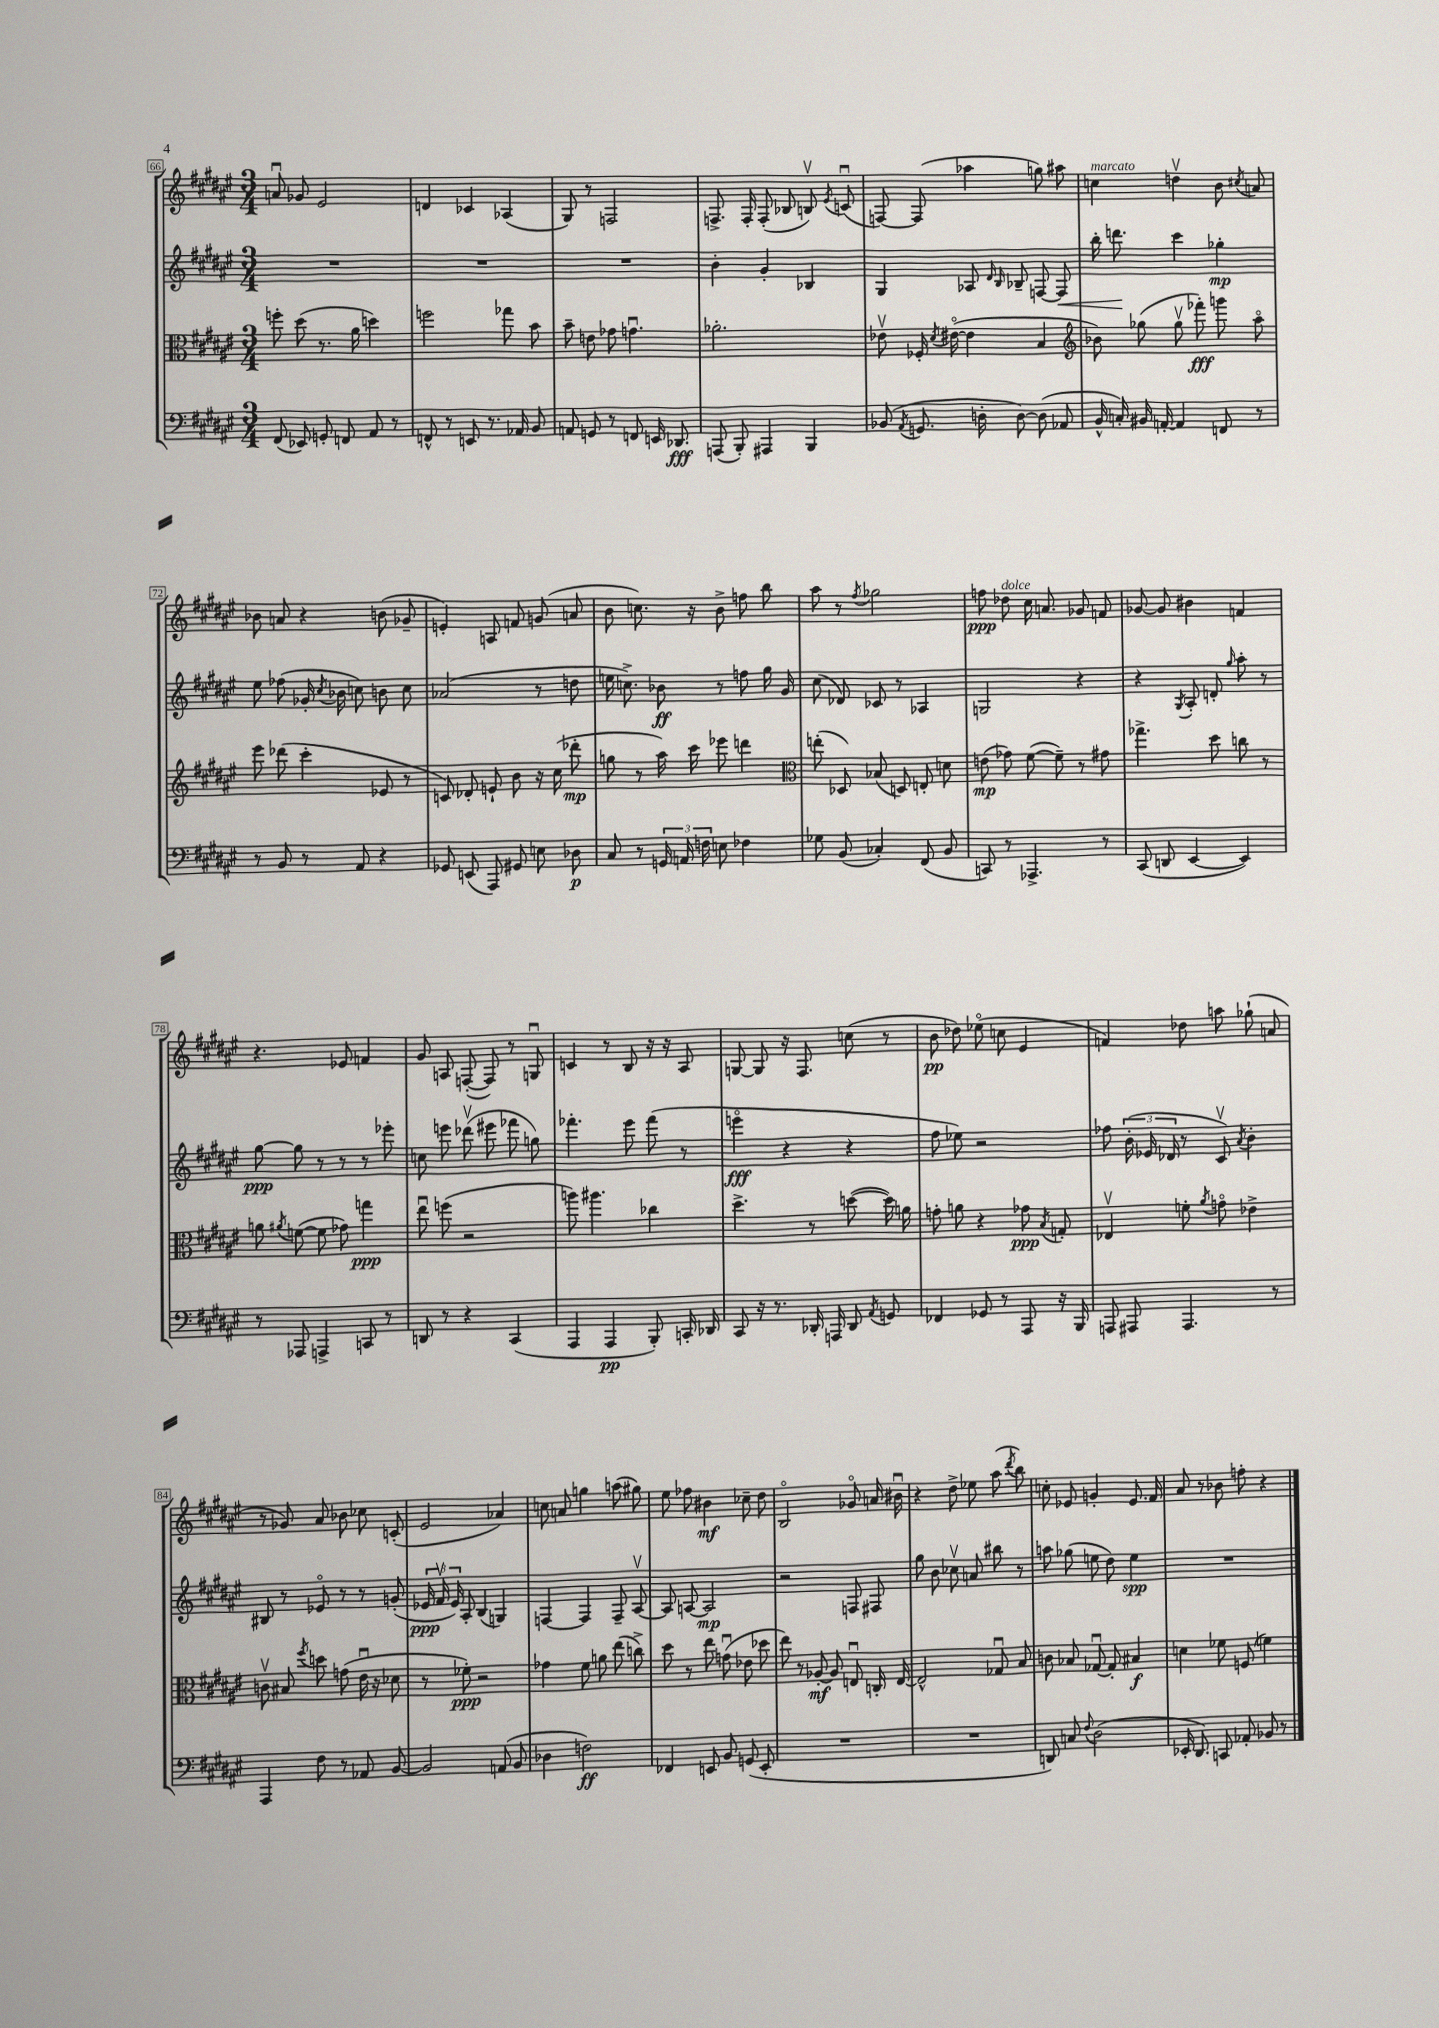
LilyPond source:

<<
\new StaffGroup <<
\new Staff = "s0" {
    \clef treble \key fis \major \numericTimeSignature \time 3/4
    \autoBeamOff a'8\downbow ges'8 eis'2 |
    d'4 ces'4 aes4( |
    gis8) r8 f2 |
    f8.-> f16-. f8-.( bes8 b8\upbow) \acciaccatura { eis'8 } c'8\downbow( |
    f8~) f8( aes''4 g''8) ais''8 |
    c''4^\markup { \italic "marcato" } d''4\upbow b'8 \acciaccatura { cis''8 } a'8 |
    bes'8 a'8 r4 b'8( ges'8-- |
    e'4-.) a8 f'8 g'8( a'8 |
    b'8 c''8.) r16 b'8-> f''8 b''8 |
    ais''8 r8 \acciaccatura { fis''8 } ges''2 |
    f''8\ppp des''8^\markup { \italic "dolce" } cis''16 a'8. ges'8 f'8 |
    ges'8~ ges'8 bis'4 f'4 |
    r4. ees'8 f'4 |
    gis'8 a8 f8~-.( f8) r8 g8\downbow |
    c'4 r8 b8 r16 r16 ais8 |
    g8~ g8 r16 fis8. c''8( r8 |
    b'8\pp des''8) ees''8\flageolet( c''8 eis'4 |
    f'4) des''8 a''8 ges''8-!( a'8 |
    r8 ges'8) ais'8 bes'8 ces''8 c'8-.( |
    eis'2 aes'4) |
    c''8 a'8 g''4 a''8( gis''8) |
    eis''8 fes''8 bis'4\mf ces''8-- dis''8 |
    b2\flageolet ges'8\flageolet a'16 bis'16\downbow |
    r4 dis''8-> ees''8 ais''8( \acciaccatura { dis'''8 } b''8) |
    c''8-. ees'8 g'4-. ees'8. fis'16 |
    ais'8 r8 bes'8 f''8-. r4 \bar "|." |
}
\new Staff = "s1" {
    \clef treble \key fis \major \numericTimeSignature \time 3/4
    \autoBeamOff R2. |
    R2. |
    R2. |
    b'4-. gis'4-. bes4 |
    gis4 aes8 \grace { dis'16 b16 } bes8-- f8~ f8\< |
    b''16-. d'''8.\! cis'''4 ges''4-.\mp |
    eis''8 fes''8( ges'16-. \acciaccatura { cis''8 } bes'16 c''8) b'8 c''8 |
    aes'2( r8 d''8 |
    e''16 c''8.->) bes'8\ff r8 f''8 gis''16 gis'16 |
    cis''8( des'8) ces'8 r8 aes4 |
    g2 r4 |
    r4 \acciaccatura { gis8 } ais8-. d'8-. \grace { gis''16 } ais''8-. r8 |
    gis''8~\ppp gis''8 r8 r8 r8 ees'''8-. |
    c''8 e'''8 des'''8\upbow( eis'''8 fes'''8 g''8) |
    fes'''4.-. eis'''8 fes'''8( r8 |
    e'''4\flageolet\fff r4 r4 |
    fis''8 ees''8) r2 |
    fes''8 \tuplet 3/2 { b'16-.( ees'16 des'16 } r8 cis'8\upbow) \acciaccatura { ais'8 } b'4-. |
    bis8 r8 ees'8\flageolet r8 r8 g'8-.( |
    \tuplet 3/2 { ees'16\ppp fis'16\upbow ees'16) } ais8-. b4( g4) |
    f4~ f4 f8-- ais8~\upbow |
    ais8 a8~ a2\mp |
    r2 f8 fis8 |
    gis''8 b'8 ces''8\upbow a'8 bis''8 r8 |
    a''8 ges''8( e''8 dis''8) e''4\spp |
    R2. \bar "|." |
}
\new Staff = "s2" {
    \clef alto \key fis \major \numericTimeSignature \time 3/4
    \autoBeamOff f''8-. dis''8( r8. ais'16 d''4) |
    f''2 ges''8 b'8 |
    b'8-- e'8 ges'8 g'4.\downbow |
    aes'2.-. |
    ees'8\upbow fes16-. \acciaccatura { dis'8 } eis'16~\flageolet( eis'4 b4 |
    \clef treble bes'8) ges''8( ges''8\upbow fes'''8-.\fff) g'''8 ais''8\flageolet |
    eis'''8 des'''8( cis'''4-. ees'8 r8 |
    c'8) des'8-. e'8-! b'8 r16 cis''16( des'''8-.\mp |
    g''8 r8 ais''16) cis'''16 ees'''8 d'''4 |
    \clef alto e''8-.( des8) bes8( d8) e8-. d'8 |
    e'8\mp( ges'8) fis'8~( fis'8--) r8 gis'8 |
    ges''4.-> dis''8 c''8 r8 |
    a'8 \acciaccatura { ais'8 } f'8~( f'8 ges'8) g''4\ppp |
    eis''8\downbow f''8( r2 |
    a''8) ais''4. ces''4 |
    dis''4.-> r8 d''8~( d''16) a'16 |
    g'8-. a'8 r4 ges'8\ppp \acciaccatura { b8 } g8-. |
    ees4\upbow f'8-. \acciaccatura { ais'8 } g'8\flageolet ees'4-> |
    c'8\upbow bis8 \acciaccatura { fis''8 } d''8 g'8( eis'16\downbow r16 des'8 |
    r8 fes'8-.\ppp) r2 |
    ges'4 fis'8 a'8 eis''8( c''8->) |
    dis''8 r8 eis''8 g'8\downbow( ees'8 des''8 |
    eis''8) r8 aes8~-.\mf aes8 e8\downbow c16-. e16~ |
    e2-^ ges8\downbow b8 |
    c'8 bes8 ges8~\downbow ges8-. bis4\f |
    d'4 fes'8 f8( f'4) \bar "|." |
}
\new Staff = "s3" {
    \clef bass \key fis \major \numericTimeSignature \time 3/4
    \autoBeamOff fis,8( ees,8) g,8-. f,8 ais,8 r8 |
    f,8-^ r8 e,8 r8. aes,16 b,8 |
    a,8 g,8 r8 f,8 e,16 des,8.\fff |
    a,,8( b,,8-.) ais,,4 b,,4 |
    bes,8( \acciaccatura { ais,8 } g,8. d16-. d8~) d8( aes,8 |
    b,16-^ c16-.) bis,16 a,16~-. a,4 f,8 r8 |
    r8 b,8 r8 ais,8 r4 |
    ges,8 e,8( ais,,8) gis,8 e8 des8\p |
    cis8 r8 \tuplet 3/2 { g,16 a,16 f16 } e8 fes4 |
    ges8 b,8( ces4-.) fis,8( b,8 |
    c,8) r8 aes,,4.-> r8 |
    cis,8( d,8 eis,4~ eis,4) |
    r8 aes,,8 a,,4-> c,8 r8 |
    d,8 r8 r4 cis,4( |
    ais,,4 ais,,4\pp b,,8-.) c,16-. des,16 |
    cis,8 r16 r8. des,16-. a,,16 des,8 \acciaccatura { ais,8 } g,8 |
    fes,4 ges,8 r8 ais,,8 r16 b,,16 |
    a,,8 ais,,8 ais,,4. r8 |
    ais,,4 fis8 r8 aes,8 b,8~ |
    b,2 a,8( b,8 |
    des4 f2\ff) |
    fes,4 e,8 b,8 g,8( e,8-. |
    R2. |
    R2. |
    d,8) c8 \appoggiatura { fis8 } dis2( |
    ees,16-. dis,8.) c,8 aes,8-. bes,8 r8 \bar "|." |
}
>>
>>
\layout { \context { \Score currentBarNumber = #66 \override BarNumber.stencil = #(make-stencil-boxer 0.1 0.3 ly:text-interface::print) } }
